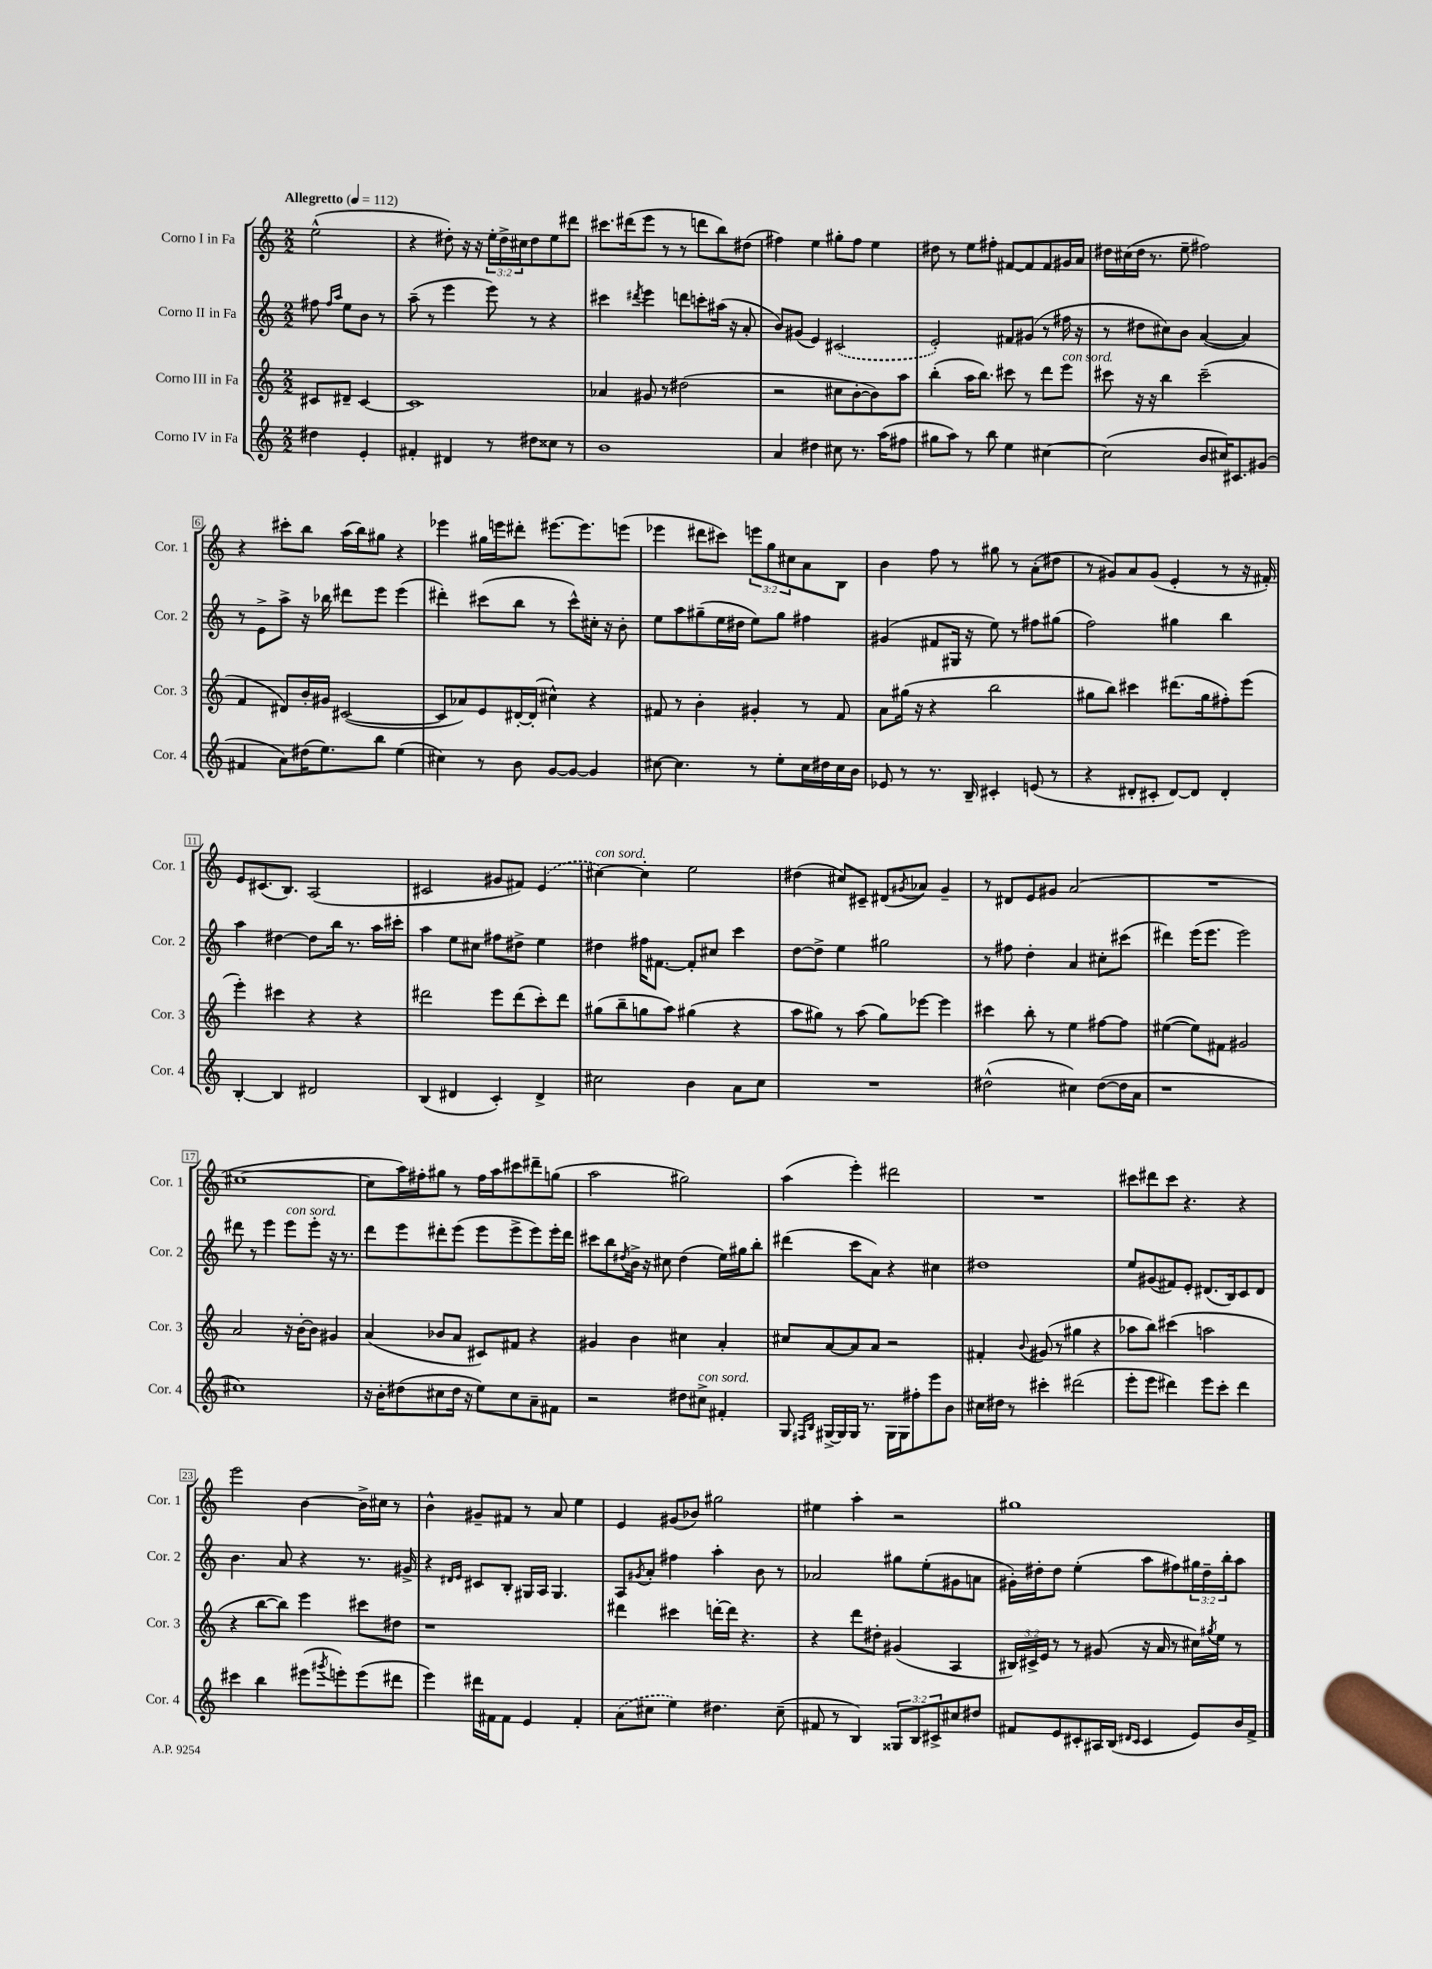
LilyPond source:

<<
\new StaffGroup <<
\new Staff = "s0" \with { instrumentName = "Corno I in Fa" shortInstrumentName = "Cor. 1" } {
    \clef treble \key c \major \numericTimeSignature \time 2/2 \override Staff.TupletNumber.text = #tuplet-number::calc-fraction-text \partial 2 \tempo "Allegretto" 4 = 112
    e''2-^( |
    r4 dis''8-.) r16 r16 \tuplet 3/2 { e''16-. dis''16-> cis''16 } dis''8 e''8 dis'''8 |
    cis'''8. dis'''16( e'''8 r8 r8 d'''8 b''8) dis''8( |
    fis''4) e''4 gis''8-. fis''8 e''4 |
    dis''8 r8 e''8 fis''8-. fis'8~ fis'8 fis'8 gis'16 a'16 |
    dis''16 cis''16( dis''16 r8. e''8-- fis''2) |
    r4 cis'''8-. b''8 a''16( b''16) gis''8 r4 |
    ees'''4 gis''16 e'''16 dis'''8-. eis'''8.~ eis'''8. e'''8( |
    ees'''4 dis'''8 cis'''8) \tuplet 3/2 { e'''8 g''8 cis''8 } a'8 b8 |
    b'4 f''8 r8 gis''8 r8 a'8-.( dis''8 |
    r8 gis'8) a'8 gis'8( e'4-. r8 r16 fis'16-.) |
    e'8 cis'8.( b8.) a2( |
    cis'2 gis'8 fis'8) \once \slurDashed e'4( |
    cis''4~^\markup { \italic "con sord." }) cis''4-. e''2 |
    dis''4( cis''8) cis'8-- dis'8( \acciaccatura { gis'8 } aes'8) gis'4-- |
    r8 dis'8 e'8 gis'8 a'2( |
    R1 |
    cis''1~ |
    cis''8 a''16) fis''16-. gis''8 r8 fis''16 a''16 cis'''8 dis'''8-- g''8( |
    a''2 gis''2) |
    a''4( e'''4-.) dis'''2 |
    R1 |
    cis'''8 dis'''8 cis'''8 r4. r4 |
    e'''2 b'4~ b'16-> cis''16 r8 |
    b'4-^ gis'8-- fis'8 r8 a'8 e''4 |
    e'4 gis'8( bes'8) gis''2 |
    eis''4 a''4-. r2 |
    gis''1 \bar "|." |
}
\new Staff = "s1" \with { instrumentName = "Corno II in Fa" shortInstrumentName = "Cor. 2" } {
    \clef treble \key c \major \numericTimeSignature \time 2/2 \override Staff.TupletNumber.text = #tuplet-number::calc-fraction-text \partial 2
    fis''8 \grace { fis''16 a''16 } e''8 b'8 r8 |
    a''8--( r8 e'''4 e'''8) r8 r4 |
    cis'''4 \acciaccatura { dis'''8 } e'''4 d'''8 c'''8-. ais''16( r16 a'8-. |
    b'8) gis'8( e'4) \once \slurDashed cis'2( |
    e'2-.) fis'8 gis'8( r8 fis''16 r16 |
    r8 dis''8 cis''8) b'8 a'4~( a'4) |
    r8 e'8-> a''8-> r16 bes''16 dis'''8 e'''8 e'''4( |
    dis'''4-.) cis'''8( b''8 r8 cis'''8-^) cis''16-. r16 b'8-. |
    e''8 a''8 gis''8--( e''16 dis''16 e''8) gis''8 fis''4 |
    gis'4( fis'8 gis16 r16 e''8) r8 fis''8 gis''8( |
    f''2) gis''4 b''4 |
    a''4 dis''4~ dis''8 b''16 r8. a''16 cis'''16-. |
    a''4 e''8 cis''8 fis''8 dis''8-> e''4 |
    dis''4 fis''16 fis'8.~ fis'8-. cis''8 c'''4 |
    d''8~ d''8-> e''4 gis''2 |
    r8 fis''8 d''4-. a'4 cis''8-. cis'''8( |
    dis'''4) e'''16( e'''8. e'''2) |
    dis'''8 r8 e'''4 e'''8^\markup { \italic "con sord." } e'''8-. r16 r8. |
    d'''8 e'''8 dis'''8-. e'''8( e'''8 e'''8-> e'''8) e'''16-. dis'''16 |
    cis'''8 b''8 \acciaccatura { dis''8 } b'16-> r16 cis''8 dis''4( e''16) gis''16 b''8-. |
    dis'''4( c'''8 a'8) r4 cis''4 |
    dis''1 |
    e''8 gis'8( fis'8) e'8-. dis'8.( b16) c'8 dis'8 |
    b'4. a'8 r4 r8. gis'16-> |
    r4 \grace { dis'16 e'16 } cis'8 b8-. gis16 a16 gis4. |
    a8 \acciaccatura { gis'8 } a'8-. fis''4 a''4-. b'8 r8 |
    aes'2 gis''8 e''8-.( gis'8 a'8 |
    gis'16-.) dis''16-. dis''8 e''4-.( a''8 fis''8) \tuplet 3/2 { gis''16 dis''16-- b''16-. } a''8 \bar "|." |
}
\new Staff = "s2" \with { instrumentName = "Corno III in Fa" shortInstrumentName = "Cor. 3" } {
    \clef treble \key c \major \numericTimeSignature \time 2/2 \override Staff.TupletNumber.text = #tuplet-number::calc-fraction-text \partial 2
    cis'8 dis'8-- cis'4~ |
    cis'1 |
    aes'4 gis'8 r8 dis''2( |
    r2 cis''8 b'8~-. b'8) a''8 |
    b''4-.( a''16 b''8.) cis'''8 r8 d'''8 e'''8^\markup { \italic "con sord." } |
    cis'''8 r16 r16 b''4 cis'''2--( |
    f'4 dis'8) b'16-. gis'16 cis'2~( |
    cis'8 aes'8) e'8 dis'16~-. dis'16-.( cis''4-^) r4 |
    fis'8 r8 b'4-. gis'4-. r8 fis'8 |
    a'8 gis''16( r16 r4 b''2 |
    gis''8 b''8) cis'''4 dis'''8.( gis''16 fis''8-.) e'''8( |
    e'''4-.) cis'''4 r4 r4 |
    dis'''2 e'''8 dis'''8( c'''8-.) dis'''8 |
    gis''8( b''8-- g''8 a''8) gis''4( r4 |
    a''8 gis''8) r8 a''8( gis''8) ees'''8~ ees'''4 |
    cis'''4 b''8-. r8 e''4 fis''8~ fis''8 |
    eis''4~( eis''8) fis'8 gis'2 |
    a'2 r16 b'16~-. b'8 gis'4 |
    a'4( bes'8 a'8 cis'8) fis'8 r4 |
    gis'4 b'4 cis''4 a'4-. |
    cis''8 a'8~ a'8 a'8 r2 |
    fis'4-. \appoggiatura { b'8 } gis'8( r8 gis''4 r4 |
    aes''8 b''8) cis'''4( a''2 |
    r4 b''8~ b''8) e'''4 cis'''8 dis''8 |
    r1 |
    dis'''4 cis'''4 d'''16~-. d'''16 r4. |
    r4 d'''8 dis''8-. gis'4( a4 |
    \tuplet 3/2 { bis16) cis'16-> e'16 } r8 r8 gis'8( r16 a'16 r8 cis''16) \acciaccatura { gis''8 } e''16 r8 \bar "|." |
}
\new Staff = "s3" \with { instrumentName = "Corno IV in Fa" shortInstrumentName = "Cor. 4" } {
    \clef treble \key c \major \numericTimeSignature \time 2/2 \override Staff.TupletNumber.text = #tuplet-number::calc-fraction-text \partial 2
    dis''4 e'4-. |
    fis'4-. dis'4 r8 dis''8 cisis''8 r8 |
    b'1 |
    a'4 dis''4 cis''8 r8. a''16( fis''8 |
    gis''8 a''8) r8 b''8 e''4 cis''4~ |
    cis''2( b'8 cis''16) cis'8. gis'8( |
    fis'4 a'8) dis''16( e''8.) b''8 e''4( |
    cis''4) r8 b'8 g'8~ g'8~ g'4 |
    cis''8~ cis''4. r8 e''8-. cis''16 dis''16 cis''16 b'16 |
    ees'8 r8 r8. b16-- cis'4-. e'8( r8 |
    r4 dis'8-. cis'8-. dis'8~) dis'8 dis'4-. |
    b4~-. b4 dis'2 |
    b4( dis'4 c'4-.) dis'4-> |
    cis''2 b'4 a'8 cis''8 |
    R1 |
    dis''2-^( cis''4) dis''8~( dis''16 a'16 |
    r1 |
    cis''1) |
    r16 b'16-. dis''8( cis''8 dis''16 r16 e''8) cis''8 a'8-- fis'8 |
    r2 dis''8 cis''8->^\markup { \italic "con sord." } fis'4-. |
    g8 \grace { fis16 b16 } gis16~-> gis16 gis16 r8. gis16 gis16 fis''8-. e'''8 b'8 |
    cis''16 dis''16 r8 cis'''4-. dis'''2( |
    e'''8-. e'''8 dis'''4) e'''8 c'''8-. dis'''4 |
    cis'''4 b''4 eis'''8( \acciaccatura { gis'''8 } e'''8-.) e'''8( dis'''8 |
    e'''4) dis'''16 fis'16 fis'8 e'4 fis'4-. |
    \once \slurDashed a'8( cis''8 e''4) dis''4. cis''8--( |
    fis'8 r8 b4) \tuplet 3/2 { gisis8 b8 cis'8-> } cis''8 dis''8 |
    fis'8 e'8 cis'8-. ais16 b16( \grace { dis'16 cis'16 } cis'4 e'8) b'16 fis'16-> \bar "|." |
}
>>
>>
\layout { \context { \Score \override BarNumber.stencil = #(make-stencil-boxer 0.1 0.3 ly:text-interface::print) } }
